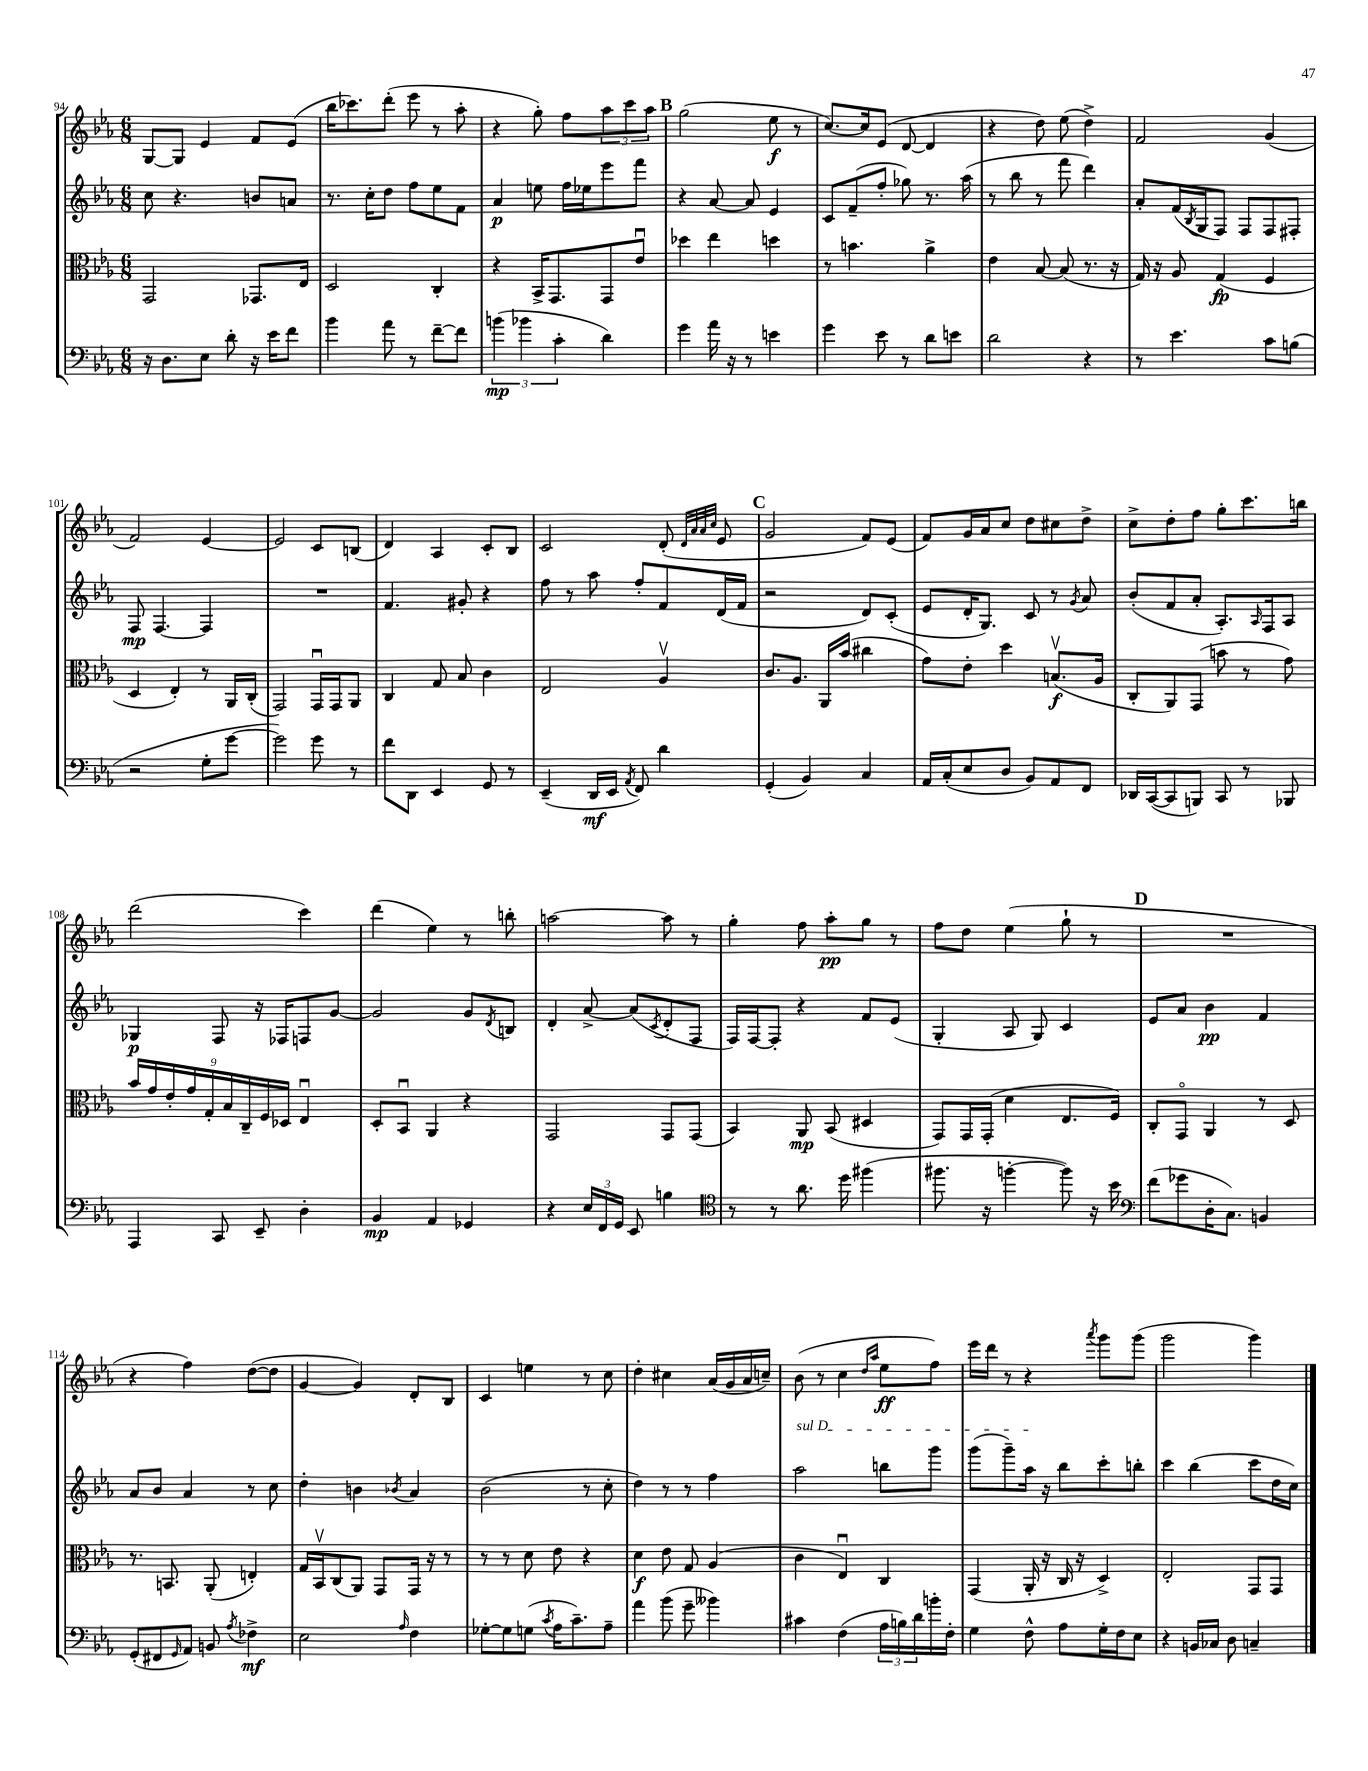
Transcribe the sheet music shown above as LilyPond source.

<<
\new StaffGroup <<
\new Staff = "s0" {
    \clef treble \key ees \major \numericTimeSignature \time 6/8
    g8~ g8 ees'4 f'8 ees'8( |
    bes''16 ces'''8.) d'''8-.( ees'''8 r8 aes''8-. |
    r4 g''8-.) f''8 \tuplet 3/2 { aes''8 c'''8 aes''8 } |
    \mark \markup { \bold "B" } g''2( ees''8\f r8 |
    c''8.~) c''16 ees'8( d'8~ d'4 |
    r4 d''8) ees''8( d''4->) |
    f'2 g'4( |
    f'2) ees'4~ |
    ees'2 c'8 b8( |
    d'4) aes4 c'8-. bes8 |
    c'2 d'8-.( \grace { d'32 aes'32 aes'32 c''32 } ees'8 |
    \mark \markup { \bold "C" } g'2 f'8) ees'8( |
    f'8) g'16 aes'16 c''8 d''8 cis''8 d''8-> |
    c''8-> d''8-. f''8 g''8-. c'''8. b''16 |
    d'''2( c'''4) |
    d'''4( ees''4) r8 b''8-. |
    a''2~ a''8 r8 |
    g''4-. f''8 aes''8-.\pp g''8 r8 |
    f''8 d''8 ees''4( g''8-! r8 |
    \mark \markup { \bold "D" } R2. |
    r4 f''4) d''8~( d''8 |
    g'4~ g'4) d'8-. bes8 |
    c'4 e''4 r8 c''8 |
    d''4-. cis''4 aes'16( g'16 aes'16 c''16--) |
    bes'8( r8 c''4 \grace { d''16 aes''16 } ees''8\ff f''8) |
    ees'''16 d'''16 r8 r4 \acciaccatura { aes'''8 } g'''8 g'''8( |
    g'''2 g'''4) \bar "|." |
}
\new Staff = "s1" {
    \clef treble \key ees \major \numericTimeSignature \time 6/8
    c''8 r4. b'8 a'8 |
    r8. c''16-. d''8 f''8 ees''8 f'8 |
    aes'4\p e''8 f''16 ees''16 ees'''8 f'''8 |
    \mark \markup { \bold "B" } r4 aes'8~ aes'8 ees'4 |
    c'8 f'8--( f''8-. ges''8) r8. aes''16( |
    r8 bes''8 r8 f'''8 d'''4) |
    aes'8-. f'16( \acciaccatura { bes8 } g16 f8) f8 f8 fis8-. |
    f8\mp f4.~ f4 |
    R2. |
    f'4. gis'8-. r4 |
    f''8 r8 aes''8 f''8-. f'8 d'16( f'16 |
    \mark \markup { \bold "C" } r2 d'8) c'8-.( |
    ees'8 d'16-. g8.) c'8 r8 \acciaccatura { g'8 } aes'8 |
    bes'8-.( f'8 aes'8-. aes8.-.) \grace { aes16 } f16 aes8 |
    ges4\p f8 r16 fes16 f8 g'8~ |
    g'2 g'8 \acciaccatura { d'8 } b8 |
    d'4-. aes'8~-> aes'8( \acciaccatura { c'8 } d'8-. f8 |
    f16) f16~ f8-. r4 f'8 ees'8( |
    g4-. aes8 g8) c'4 |
    \mark \markup { \bold "D" } ees'8 aes'8 bes'4\pp f'4 |
    aes'8 bes'8 aes'4 r8 c''8 |
    d''4-. b'4 \acciaccatura { bes'8 } aes'4 |
    bes'2( r8 c''8-. |
    d''4) r8 r8 f''4 |
    \once \override TextSpanner.bound-details.left.text = \markup { \italic "sul D" } aes''2\startTextSpan b''8 g'''8 |
    g'''8( g'''8--) aes''16\stopTextSpan r16 bes''8 c'''8-. b''8-. |
    c'''4 bes''4( c'''8 d''16 c''16) \bar "|." |
}
\new Staff = "s2" {
    \clef alto \key ees \major \numericTimeSignature \time 6/8
    g,2 ges,8. ees16 |
    d2 c4-. |
    r4 bes,16-> g,8. g,8 ees'8\downbow |
    \mark \markup { \bold "B" } des''4 ees''4 d''4 |
    r8 b'4. aes'4-> |
    ees'4 bes8~ bes8( r8. r16 |
    g16) r16 aes8 g4\fp( f4 |
    d4 ees4-.) r8 aes,16 c16-.( |
    g,2) g,16\downbow g,16 aes,8 |
    c4 g8 bes8 c'4 |
    ees2 aes4\upbow |
    \mark \markup { \bold "C" } c'8. aes8. aes,16 bes'16( cis''4 |
    g'8) ees'8-. d''4 b8.\upbow\f( aes16 |
    c8-. aes,8) g,8( b'8 r8 g'8) |
    \tuplet 9/8 { bes'16 g'16 ees'16-. g'16 g16-. bes16 c16-- f16 des16 } ees4\downbow |
    d8-. bes,8\downbow aes,4 r4 |
    g,2 g,8 g,8( |
    bes,4) aes,8\mp bes,8( dis4 |
    g,8) g,16 g,16-.( d'4 ees8. f16) |
    \mark \markup { \bold "D" } c8-. g,8\flageolet aes,4 r8 d8 |
    r8. b,8. aes,8-.( e4-.) |
    g16 bes,16\upbow c8( aes,8) g,8 g,16 r16 r8 |
    r8 r8 d'8 ees'8 r4 |
    d'4\f ees'8 g8 aes4( |
    c'4 ees4\downbow) c4 |
    g,4( aes,16-. r16 c16 r16 d4->) |
    ees2-. g,8 g,8 \bar "|." |
}
\new Staff = "s3" {
    \clef bass \key ees \major \numericTimeSignature \time 6/8
    r16 d8. ees8 d'8-. r16 ees'16 f'8 |
    bes'4 aes'8 r8 f'8~-- f'8 |
    \tuplet 3/2 { b'4\mp( bes'4 c'4-. } d'4) |
    \mark \markup { \bold "B" } g'4 aes'16 r16 r8 e'4 |
    g'4 ees'8 r8 d'8 e'8 |
    d'2 r4 |
    r8 ees'4. c'8 b8( |
    r2 g8-. g'8~ |
    g'2) g'8 r8 |
    f'8 d,8 ees,4 g,8 r8 |
    ees,4--( d,16\mf ees,16 \acciaccatura { aes,8 } f,8) d'4 |
    \mark \markup { \bold "C" } g,4-.( bes,4) c4 |
    aes,16 c16-.( ees8 d8 bes,8) aes,8 f,8 |
    des,16 c,16~( c,8 b,,8) c,8 r8 bes,,8 |
    aes,,4 c,8 ees,8-- d4-. |
    bes,4\mp aes,4 ges,4 |
    r4 \tuplet 3/2 { ees16 f,16 g,16 } ees,8 b4 |
    \clef tenor r8 r8 aes'8. d''16 fis''4( |
    fis''8. r16 f''4~-. f''8) r16 bes'16 |
    \mark \markup { \bold "D" } \clef bass f'8( ges'8 d16-. c8.) b,4 |
    g,8-.( fis,8 \grace { g,16 } aes,8) b,8 \acciaccatura { aes8 } fes4->\mf |
    ees2 \grace { aes16 } f4 |
    ges8~-. ges8 g8( \acciaccatura { c'8 } aes16 c'8.--) aes8-- |
    aes'4 bes'8( g'8-- beses'4) |
    cis'4 f4( \tuplet 3/2 { aes16 b16) d'16 } b'16-. f16-. |
    g4 f8-^ aes8 g16-. f16 ees8 |
    r4 b,16 ces16 d8 c4-- \bar "|." |
}
>>
>>
\layout { \context { \Score currentBarNumber = #94 } }
